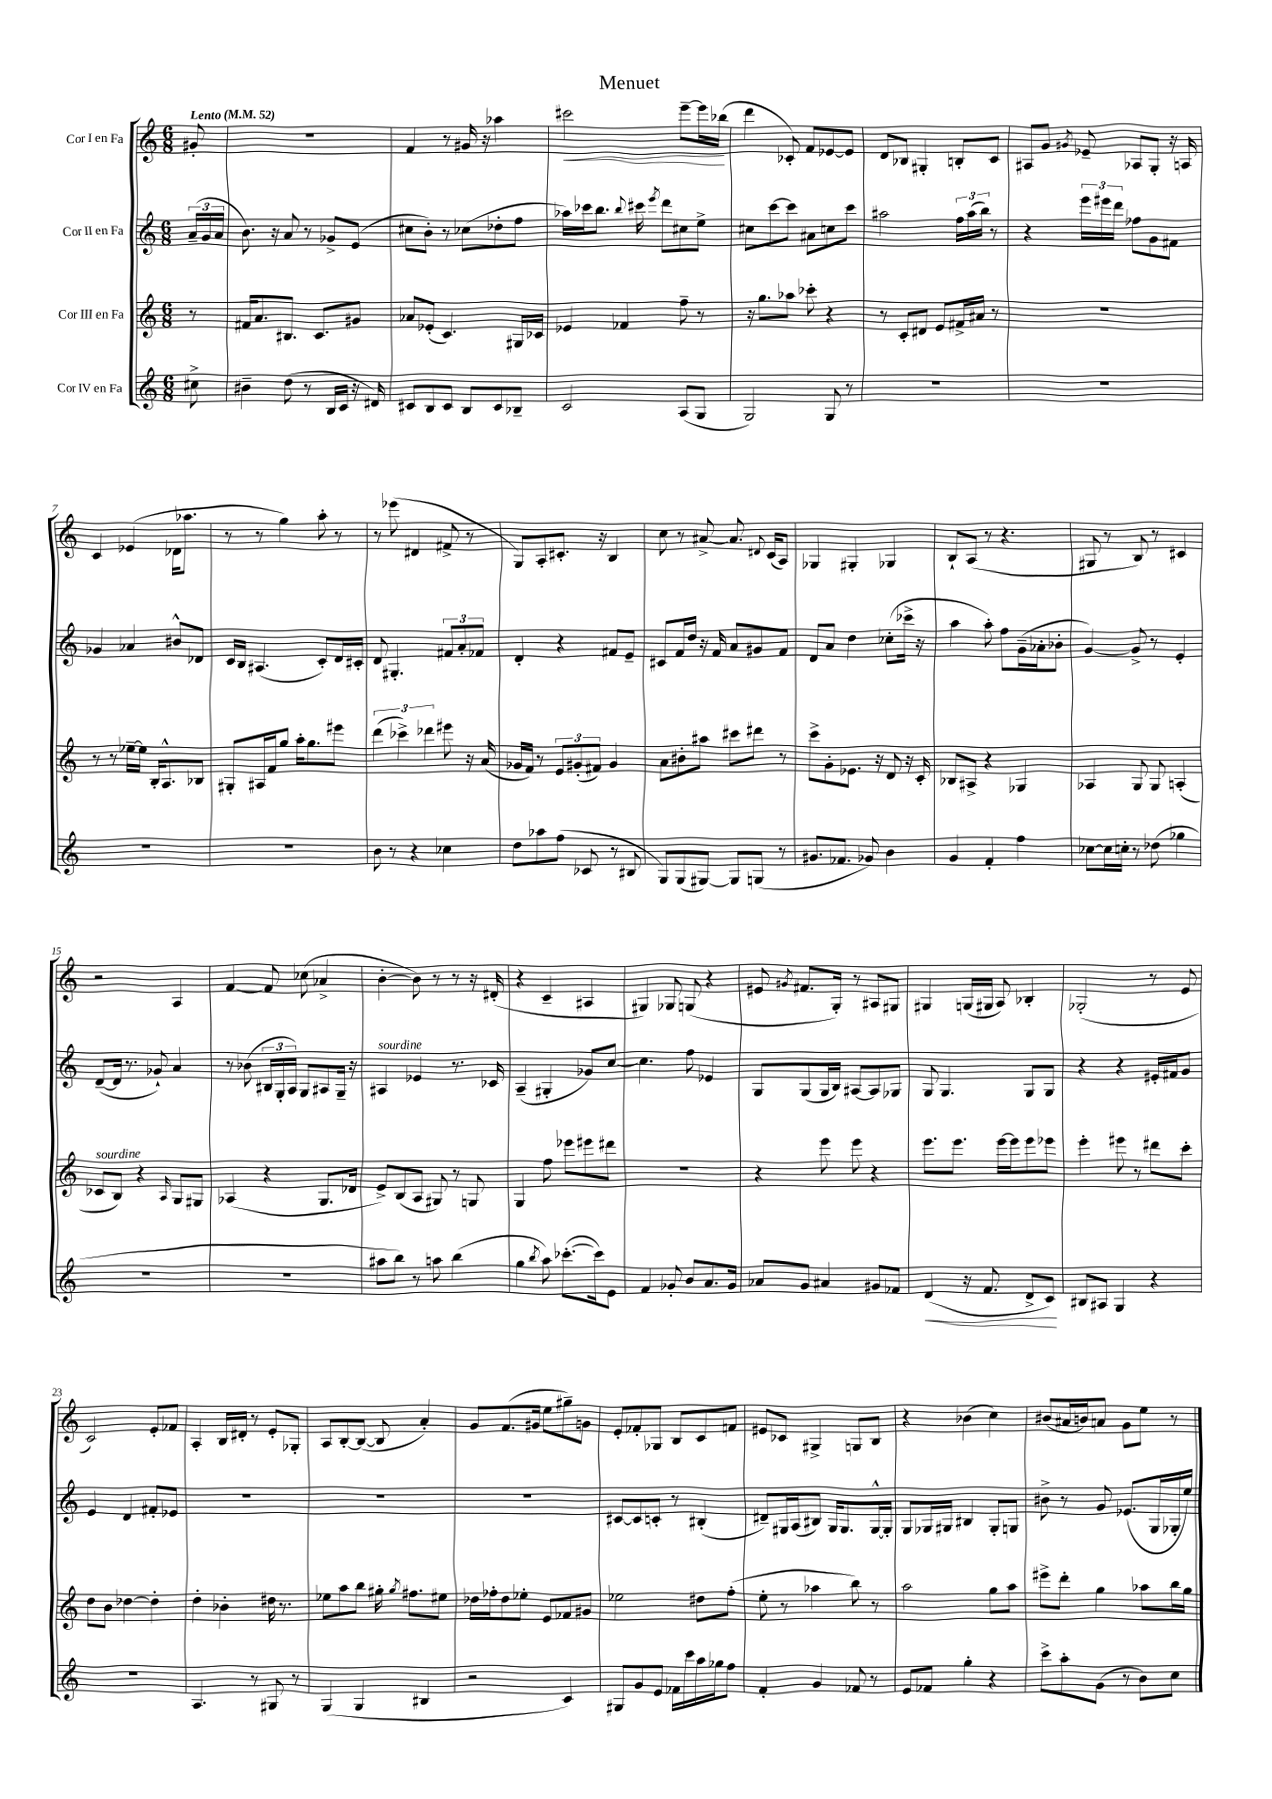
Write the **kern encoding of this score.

**kern	**dynam	**kern	**kern	**kern	**dynam
*part4	*part4	*part3	*part2	*part1	*part1
*staff4	*staff4	*staff3	*staff2	*staff1	*staff1
*I"Cor IV en Fa	*	*I"Cor III en Fa	*I"Cor II en Fa	*I"Cor I en Fa	*
*clefG2	*	*clefG2	*clefG2	*clefG2	*
*k[]	*	*k[]	*k[]	*k[]	*
*M6/8	*	*M6/8	*M6/8	*M6/8	*
*MM52	*	*MM52	*MM52	*MM52	*
=	=	=	=	=	=
!	!	!	!	!LO:TX:a:B:t=Lento	!
8cc#X^\	.	8r	(24a~/LL	8g#X'/	.
.	.	.	24g/	.	.
.	.	.	24a/JJ	.	.
=1	=1	=1	=1	=1	=1
4b#X~\	.	16f#X/KL	8.b\)	2.r	.
.	.	8.a/	.	.	.
.	.	.	16r	.	.
(8dd\	.	8.B#X/J	8a/	.	.
8r	.	.	8r	.	.
.	.	8.c/L	.	.	.
16B/LL	.	.	8g-X^/L	.	.
16c/JJ	.	.	.	.	.
16r	.	8g#X/J	(8e/J	.	.
16d#X/)	.	.	.	.	.
=2	=2	=2	=2	=2	=2
8c#X/L	.	8a-X/L	8cc#X\L	4f/	.
8B/	.	(8e-X'/J	8b'\J)	.	.
8c#/J	.	4.c/)	8r	8r	.
8B/L	.	.	(8cc-X\L	16g#X/	.
.	.	.	.	16r	.
8c#/	.	.	8dd-X'\	4aa-X\	.
8B-X~/J	.	16G#X/LL	8ff\J	.	.
.	.	16c-X/JJ	.	.	.
=3	=3	=3	=3	=3	=3
!	!	!	!	!	!LO:HP:b
2c/	.	4e-X/	16aa-X\LL)	2ccc#X\	<
.	.	.	16ccc-X\J	.	.
.	.	.	8.bb\J	.	.
.	.	4f-X/	.	.	.
.	.	.	8qqbb/	.	.
.	.	.	16ccc#X\	.	.
.	.	.	8qeee/	.	.
.	.	.	8ddd\L	.	.
(8A/L	.	8ff~\	8cc#X\	[8eee~\L	.
8G/J	.	8r	8ee^\J	16eee\L]	.
.	.	.	.	(16bb-X\JJ	.
.	.	.	.	.	[
=4	=4	=4	=4	=4	=4
2G/)	.	16r	8cc#X\L	4ddd\	.
.	.	8.gg\L	.	.	.
.	.	.	[8ccc\	.	.
.	.	8aa-X\J	8ccc\J]	8c-X'/)	.
.	.	8ccc-X'\	8a#X\L	8f/L	.
8G/	.	4r	8ccn\	[8e-X/	.
8r	.	.	8ccc\J	8e-/J]	.
=5	=5	=5	=5	=5	=5
2.r	.	8r	2aa#X\	8d/L	.
.	.	8c'/L	.	8B-X/J	.
.	.	8d#X/J	.	4G#X'/	.
.	.	8e/L	.	.	.
.	.	16f#X^/L	24ff\LL	8Bn'/L	.
.	.	.	(24aa#\	.	.
.	.	16a#X/JJ	.	.	.
.	.	.	24bb\JJ)	.	.
.	.	8r	8r	8c/J	.
=6	=6	=6	=6	=6	=6
2.r	.	2.r	4r	8A#X/L	.
.	.	.	.	8g/J	.
.	.	.	.	8qg#X/	.
.	.	.	24eee\LL	8e-X~/	.
.	.	.	24eee#X\	.	.
.	.	.	24ddd\JJ	.	.
.	.	.	8ff-X\L	8A-X/L	.
.	.	.	8g\	8G'/J	.
.	.	.	8f#X\J	16r	.
.	.	.	.	16An/	.
!!LO:LB:g=z
=7	=7	=7	=7	=7	=7
2.r	.	8r	4g-X/	4c/	.
.	.	8r	.	.	.
.	.	[16ee-X~\LL	4a-X/	(4e-X/	.
.	.	16ee-\JJ]	.	.	.
.	.	16B'/KL	.	.	.
.	.	8.A^^/	.	.	.
.	.	.	8b#X^^/L	16d-X\KL	.
.	.	.	.	8.aa-X\J	.
.	.	8B-X/J	8d-X/J	.	.
=8	=8	=8	=8	=8	=8
2.r	.	8G#X'/L	16c/LL	8r	.
.	.	.	16B/JJ	.	.
.	.	16A#X/L	(4.A#X/	8r	.
.	.	16f/J	.	.	.
.	.	8gg/J	.	4gg\)	.
.	.	16aa'\KL	.	.	.
.	.	8.gg\	.	.	.
.	.	.	8c'/L)	8aa'\	.
.	.	8eee#X\J	16d/L	8r	.
.	.	.	16c#X'/JJ	.	.
=9	=9	=9	=9	=9	=9
8b\	.	(6ddd\	8d/	8r	.
8r	.	.	4.G#X'/	(8eee-X\	.
.	.	6ccc-X^\)	.	.	.
4r	.	.	.	4d#X/	.
.	.	6ddd-X\	.	.	.
4cc-X\	.	8eee#X\	12f#X/L	8f#X^/	.
.	.	.	12a'/	.	.
.	.	16r	.	8r	.
.	.	.	12f-X/J	.	.
.	.	(16a/	.	.	.
=10	=10	=10	=10	=10	=10
8dd\L	.	16g-X/LL	4d'/	8G/L)	.
.	.	16f/JJ)	.	.	.
8aa-X\	.	8r	.	8A'/	.
(8ff\J	.	12e/L	4r	8.c#X'/J	.
.	.	(12g#X'/	.	.	.
8c-X/	.	.	.	.	.
.	.	12f#X/J)	.	.	.
.	.	.	.	16r	.
8r	.	4g#/	8f#X/L	4B/	.
8B#X/	.	.	8e~/J	.	.
=11	=11	=11	=11	=11	=11
8G/L)	.	8a\L	8c#X/L	8cc\	.
(8G/	.	8b#X'\	16f/L	8r	.
.	.	.	16dd/JJ	.	.
[8G#X/J)	.	8aa#X\J	16r	[8a#X^/	.
.	.	.	16f/	.	.
8G#/L]	.	8ccc#X\L	8a/L	8.a#/]	.
(8Gn/J	.	8ddd#X\J	8g#X/	.	.
.	.	.	.	8qqd#X/	.
.	.	.	.	(16c/KL	.
8r	.	8r	8f/J	8A/J)	.
=12	=12	=12	=12	=12	=12
8.g#X/L	.	8ccc^\L	8d/L	4G-X/	.
.	.	8g'\	8a/J	.	.
8.f-X/J	.	.	.	.	.
.	.	8.e-X\J	4dd\	4G#X'/	.
8g-X/)	.	.	.	.	.
.	.	16r	.	.	.
4b\	.	8d/	(8cc-X'\L	4G-X/	.
.	.	16r	16ccc-X^\Jk	.	.
.	.	16c'/	16r	.	.
=13	=13	=13	=13	=13	=13
4g/	.	8B-X/L	4aa\	8B`/L	.
.	.	8A#X^/J	.	(8A/J	.
4f'/	.	4r	8aa'\)	8r	.
.	.	.	8ff\L	4.r	.
4ff\	.	4G-X/	(16g~\L	.	.
.	.	.	16a-X'\J	.	.
.	.	.	8b-X'\J	.	.
=14	=14	=14	=14	=14	=14
[8cc-X\L	.	4A-X/	[4g/)	8G#X/	.
16cc-\L]	.	.	.	8r	.
16ccn'\JJ	.	.	.	.	.
8r	.	8G/	8g^/]	8B/)	.
(8dd-X\	.	8G/	8r	8r	.
4gg-X\	.	(4An'/	4e'/	4c#X/	.
!!LO:LB:g=z
=15	=15	=15	=15	=15	=15
!	!	!LO:TX:a:i:t=sourdine	!	!	!
2.r	.	8c-X/L	([8d~/L	2r	.
.	.	8B/J)	16d/Jk]	.	.
.	.	.	8.r	.	.
.	.	4r	.	.	.
.	.	.	8g-X`/)	.	.
.	.	16qqA/	.	.	.
.	.	8G/L	4a/	4A/	.
.	.	8G#X/J	.	.	.
=16	=16	=16	=16	=16	=16
2.r	.	(4A-X/	8r	[4f/	.
.	.	.	(8b-X\	.	.
.	.	4r	24B#X/LL	8f/]	.
.	.	.	24G'/	.	.
.	.	.	24A/JJ)	.	.
.	.	.	8G/L	(8cc-X\	.
.	.	8.G/L	8A#X/	4a-X^/	.
.	.	.	16G~/Jk	.	.
.	.	16d-X/Jk	16r	.	.
=17	=17	=17	=17	=17	=17
!	!	!	!LO:TX:a:i:t=sourdine	!	!
8aa#X\L	.	8e^/L)	4A#X/	[4b'\	.
8bb\J)	.	(8B/	.	.	.
8r	.	8A/J	4e-X/	8b\])	.
8aan\	.	8G#X/)	.	8r	.
(4bb\	.	8r	8.r	8r	.
.	.	8Gn/	.	16r	.
.	.	.	16c-X/	(16d#X'/	.
=18	=18	=18	=18	=18	=18
4gg\	.	4G/	(4A~/	4r	.
8qbb/	.	.	.	.	.
8aa\)	.	8ff\	4G#X'/	4c~/	.
([8.ccc-X'\L	.	8eee-X\L	.	.	.
.	.	8eee#X\	8g-X/L)	4A#X/	.
16ccc-\k])	.	.	.	.	.
8e\J	.	8ddd#X\J	[8cc/J	.	.
=19	=19	=19	=19	=19	=19
4f/	.	2.r	4.cc\]	4G#X/)	.
8g-X'/	.	.	.	8G-X/	.
8b/L	.	.	8ff\	(8Gn/	.
8.a/	.	.	4e-X/	4r	.
16g-/Jk	.	.	.	.	.
=20	=20	=20	=20	=20	=20
8a-X/L	.	4r	8G/L	8e#X/	.
.	.	.	.	8qg#X/	.
8g/J	.	.	(8G/	8.f#X/L	.
4a#X/	.	8eee\	16G/L	.	.
.	.	.	16B/JJ)	16G'/Jk)	.
.	.	8eee\	[8A#X/L	8r	.
8g#X/L	.	4r	8A#/]	8A#X/L	.
8f-X/J	.	.	8G-X/J	8G#X/J	.
=21	=21	=21	=21	=21	=21
!	!LO:HP:b	!	!	!	!
(4d/	<	8.eee\L	8G/	4G#X/	.
.	.	.	4.G/	.	.
.	.	8.eee\J	.	.	.
16r	.	.	.	(16Gn/LL	.
8.f/	.	.	.	16G#X/JJ	.
.	.	[16eee\LL	.	8A/)	.
.	.	16eee\J]	.	.	.
8d^/L	.	8eee\	8G/L	4B-X'/	.
8c/J)	.	8eee-X\J	8G/J	.	.
.	[	.	.	.	.
=22	=22	=22	=22	=22	=22
8B#X/L	.	4eee'\	4r	(2G-X'/	.
8A#X/J	.	.	.	.	.
4G/	.	8eee#X\	4r	.	.
.	.	8r	.	.	.
4r	.	8ddd#X\L	16e#X'/LL	8r	.
.	.	.	16f#X/J	.	.
.	.	8ccc'\J	8g/J	8e/	.
!!LO:LB:g=z
=23	=23	=23	=23	=23	=23
2.r	.	8dd\L	4e/	2c/)	.
.	.	8b\J	.	.	.
.	.	[4dd-X\	4d/	.	.
.	.	4dd-'\]	8f#X'/L	8e'/L	.
.	.	.	8e-X/J	8f-X/J	.
=24	=24	=24	=24	=24	=24
4.A/	.	4dd'\	2.r	4A'/	.
.	.	4b-X'\	.	16B/LL	.
.	.	.	.	16d#X'/JJ	.
8r	.	.	.	8r	.
8G#X/	.	16dd#X\	.	8e'/L	.
.	.	8.r	.	.	.
8r	.	.	.	8G-X'/J	.
=25	=25	=25	=25	=25	=25
(4G/	.	8ee-X\L	2.r	8A/L	.
.	.	8aa\	.	[8B'/	.
4G/	.	8bb\J	.	(8B/J_	.
.	.	16gg#X'\	.	8B/]	.
.	.	8qgg#/	.	.	.
.	.	8.ff#X\L	.	.	.
4B#X/	.	.	.	4a'/)	.
.	.	8ee#X\J	.	.	.
=26	=26	=26	=26	=26	=26
2r	.	16dd-X\LL	2.r	8g/L	.
.	.	16ff-X'\J	.	.	.
.	.	8dd-\	.	(8.f/	.
.	.	8ee-X'\J	.	.	.
.	.	.	.	16g#X/Jk	.
.	.	8e/L	.	8ee\L	.
4c/)	.	8f-X/	.	8gg#X~\)	.
.	.	8g#X/J	.	8gn\J	.
=27	=27	=27	=27	=27	=27
8G#X/L	.	2ee-X\	[8c#X/L	8e'/L	.
8g/	.	.	8c#/]	8f-X'/	.
8e/J	.	.	8cn'/J	8G-X/J	.
16f-X\LL	.	.	8r	8B/L	.
16ccc\	.	.	.	.	.
16aa\	.	8dd#X\L	(4B#X'/	8c/	.
16gg-X\J	.	.	.	.	.
8ff\J	.	(8ff'\J	.	8fn/J	.
=28	=28	=28	=28	=28	=28
4f'/	.	8ee'\	8d#X~/L)	8e#X/L	.
.	.	8r	16G#X/L	8c-X/J	.
.	.	.	(16A/J	.	.
4g/	.	4aa-X\	8B#X/J)	4G#X^/	.
.	.	.	16G#/KL	.	.
.	.	.	8.G#/	.	.
8f-X/	.	8bb\)	.	8Gn/L	.
8r	.	8r	[16G#^^/L	8B/J	.
.	.	.	16G#'/JJ]	.	.
=29	=29	=29	=29	=29	=29
8e/L	.	2aa\	8G/L	4r	.
8f-X/J	.	.	16G-X/L	.	.
.	.	.	16G#X/JJ	.	.
4gg'\	.	.	4B#X/	(4b-X\	.
4r	.	8gg\L	8G#'/L	4cc\)	.
.	.	8aa\J	8Gn/J	.	.
=30	=30	=30	=30	=30	=30
8ccc^\L	.	8eee#X^\L	8b#X^\	(8b#X/L	.
8aa'\	.	8ddd'\J	8r	16a#X/L	.
.	.	.	.	16bn/J)	.
(8g\J	.	4gg\	8g/	8an/J	.
8r	.	.	(8.e-X/L	8g\L	.
8b\L)	.	8aa-X\L	.	8ee\J	.
.	.	.	16G/L	.	.
8cc\J	.	16bb\L	16G-X'/	8r	.
.	.	16gg\JJ	16ee/JJ)	.	.
==	==	==	==	==	==
*-	*-	*-	*-	*-	*-
